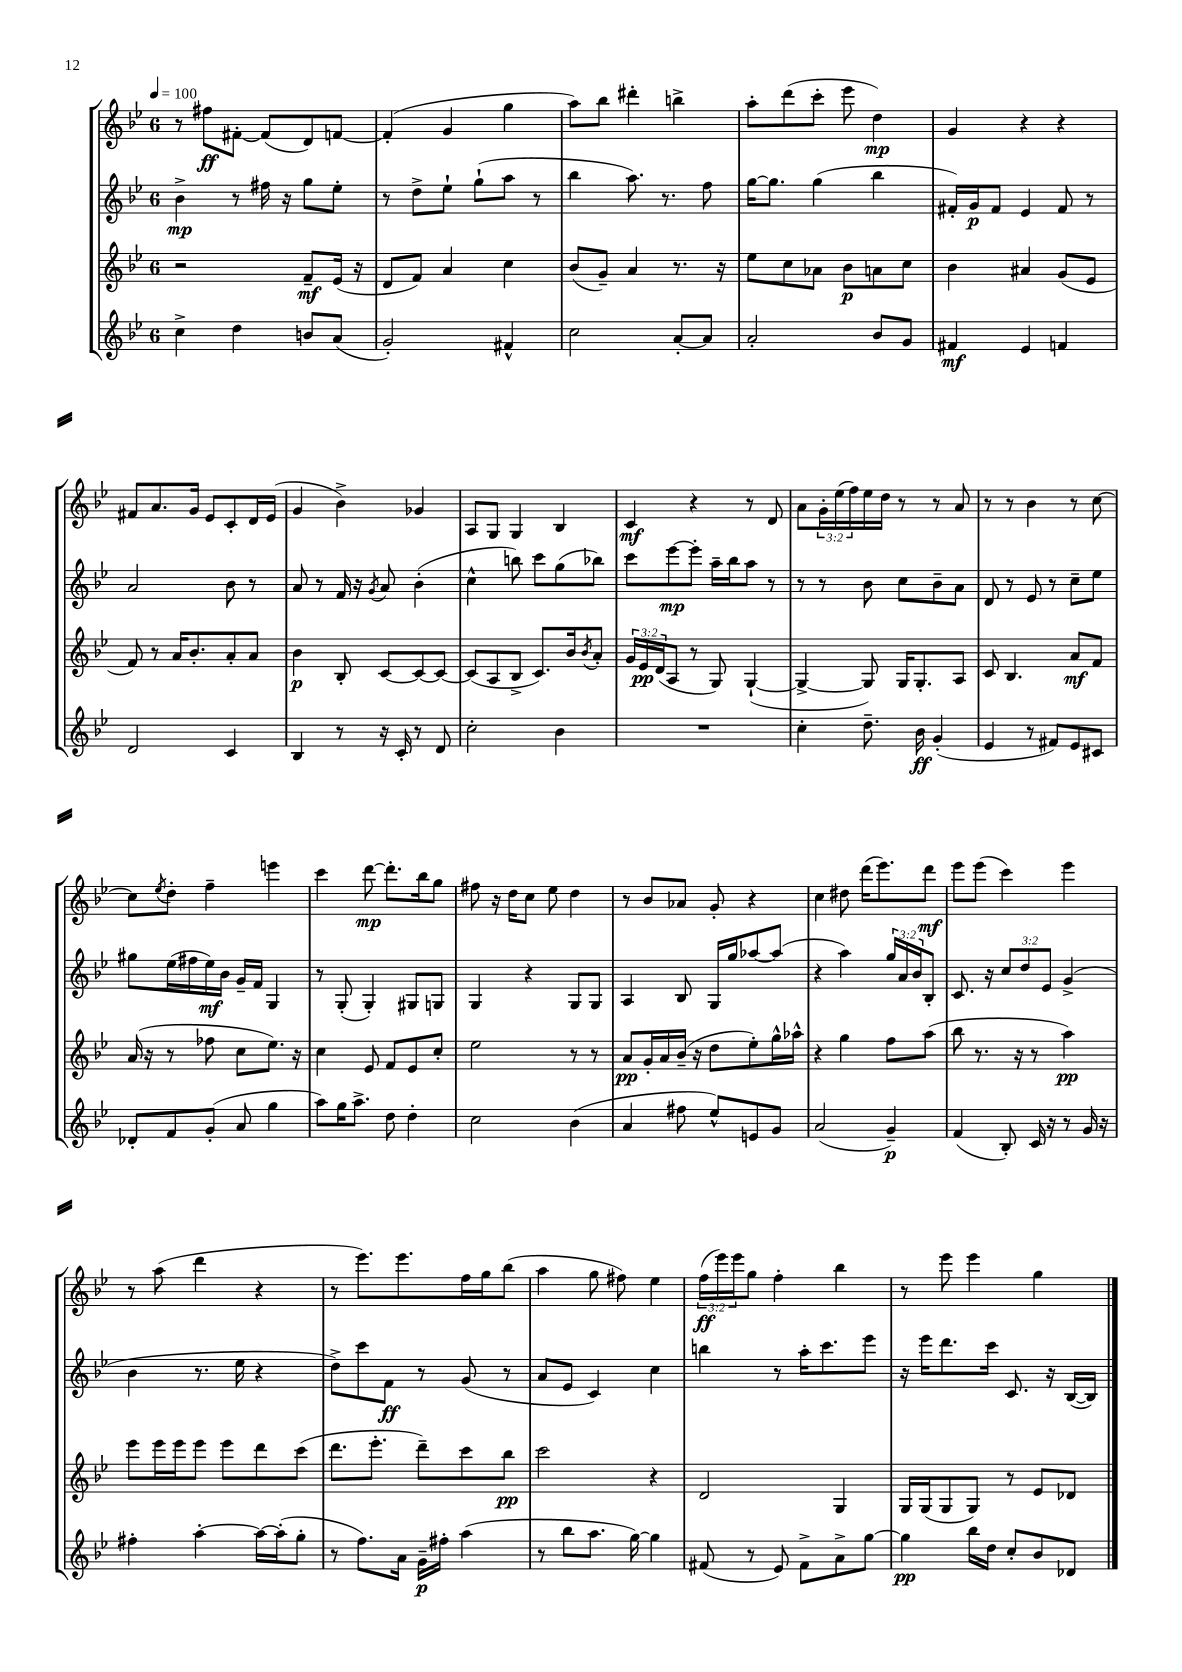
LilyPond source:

<<
\new StaffGroup <<
\new Staff = "s0" {
    \clef treble \key bes \major \once \override Staff.TimeSignature.style = #'single-digit \time 6/8 \override Staff.TupletNumber.text = #tuplet-number::calc-fraction-text \tempo 4 = 100
    r8 fis''8\ff fis'8~-. fis'8( d'8) f'8~ |
    f'4-.( g'4 g''4 |
    a''8) bes''8 dis'''4-. b''4-> |
    a''8-. d'''8( c'''8-. ees'''8 d''4\mp) |
    g'4 r4 r4 |
    fis'8 a'8. g'16 ees'8 c'8-. d'16 ees'16( |
    g'4 bes'4->) ges'4 |
    a8 g8 g4 bes4 |
    c'4\mf r4 r8 d'8 |
    a'8 \tuplet 3/2 { g'16-. ees''16( f''16) } ees''16 d''16 r8 r8 a'8 |
    r8 r8 bes'4 r8 c''8~ |
    c''8 \acciaccatura { ees''8 } d''8-. f''4-- e'''4 |
    c'''4 d'''8~\mp d'''8.-. bes''16 g''8 |
    fis''8 r16 d''16 c''8 ees''8 d''4 |
    r8 bes'8 aes'8 g'8-. r4 |
    c''4 dis''8 d'''16( ees'''8.) d'''8\mf |
    ees'''8 ees'''8( c'''4) ees'''4 |
    r8 a''8( d'''4 r4 |
    r8 ees'''8.) ees'''8. f''16 g''16 bes''8( |
    a''4 g''8 fis''8) ees''4 |
    \tuplet 3/2 { f''16\ff( ees'''16) ees'''16 } g''8 f''4-. bes''4 |
    r8 ees'''8 ees'''4 g''4 \bar "|." |
}
\new Staff = "s1" {
    \clef treble \key bes \major \once \override Staff.TimeSignature.style = #'single-digit \time 6/8 \override Staff.TupletNumber.text = #tuplet-number::calc-fraction-text
    bes'4->\mp r8 fis''16 r16 g''8 ees''8-. |
    r8 d''8-> ees''8-! g''8-!( a''8 r8 |
    bes''4 a''8.) r8. f''8 |
    g''16~ g''8. g''4( bes''4 |
    fis'16-.) g'16\p fis'8 ees'4 fis'8 r8 |
    a'2 bes'8 r8 |
    a'8 r8 f'16 r16 \acciaccatura { g'8 } a'8 bes'4-.( |
    c''4-^ b''8) c'''8 g''8( bes''8) |
    c'''8 ees'''8~\mp ees'''8-. a''16-- bes''16 a''8 r8 |
    r8 r8 bes'8 c''8 bes'8-- a'8 |
    d'8 r8 ees'8 r8 c''8-- ees''8 |
    gis''8 ees''16( fis''16 ees''16\mf) bes'16 g'16-- f'16 g4 |
    r8 g8-.( g4-.) gis8 g8 |
    g4 r4 g8 g8 |
    a4 bes8 g16 g''16 aes''8~ aes''8( |
    r4 a''4) \tuplet 3/2 { g''16 a'16 bes'16 } bes8-. |
    c'8. r16 \tuplet 3/2 { c''8 d''8 ees'8 } g'4->( |
    bes'4 r8. ees''16 r4 |
    d''8->) c'''8 f'8\ff r8 g'8( r8 |
    a'8 ees'8 c'4) c''4 |
    b''4 r8 a''16-. c'''8. ees'''8 |
    r16 ees'''16 d'''8. c'''16 c'8. r16 bes16~( bes16) \bar "|." |
}
\new Staff = "s2" {
    \clef treble \key bes \major \once \override Staff.TimeSignature.style = #'single-digit \time 6/8 \override Staff.TupletNumber.text = #tuplet-number::calc-fraction-text
    r2 f'8--\mf ees'16( r16 |
    d'8 f'8) a'4 c''4 |
    bes'8( g'8--) a'4 r8. r16 |
    ees''8 c''8 aes'8 bes'8\p a'8 c''8 |
    bes'4 ais'4 g'8( ees'8 |
    f'8) r8 a'16 bes'8.-. a'8-. a'8 |
    bes'4\p bes8-. c'8~ c'8~ c'8~ |
    c'8( a8 bes8-> c'8.) bes'16 \acciaccatura { bes'8 } a'8-. |
    \tuplet 3/2 { g'16 ees'16\pp d'16( } a8 r8 g8) g4~-!( |
    g4~-> g8) g16 g8.-. a8 |
    c'8 bes4. a'8\mf f'8 |
    a'16( r16 r8 fes''8 c''8 ees''8.) r16 |
    c''4 ees'8 f'8 ees'8 c''8-. |
    ees''2 r8 r8 |
    a'8\pp g'16-. a'16 bes'16--( r16 d''8 ees''8-.) g''16-^ aes''16-^ |
    r4 g''4 f''8 a''8( |
    bes''8 r8. r16 r8 a''4\pp) |
    ees'''8 ees'''16 ees'''16 ees'''8 ees'''8 d'''8 c'''8( |
    d'''8. ees'''8.-. d'''8--) c'''8 bes''8\pp |
    c'''2 r4 |
    d'2 g4 |
    g16 g16( g8 g8) r8 ees'8 des'8 \bar "|." |
}
\new Staff = "s3" {
    \clef treble \key bes \major \once \override Staff.TimeSignature.style = #'single-digit \time 6/8
    c''4-> d''4 b'8 a'8( |
    g'2-.) fis'4-^ |
    c''2 a'8~-. a'8 |
    a'2-. bes'8 g'8 |
    fis'4\mf ees'4 f'4 |
    d'2 c'4 |
    bes4 r8 r16 c'16-. r8 d'8 |
    c''2-. bes'4 |
    R2. |
    c''4-. d''8.-- bes'16\ff g'4-.( |
    ees'4 r8 fis'8) ees'8 cis'8 |
    des'8-. f'8 g'8-.( a'8 g''4 |
    a''8) g''16 a''8.-> d''8 d''4-. |
    c''2 bes'4( |
    a'4 fis''8 ees''8-^) e'8 g'8 |
    a'2( g'4--\p) |
    f'4( bes8-.) c'16 r16 r8 g'16 r16 |
    fis''4-. a''4~-. a''16~ a''16-.( g''8-. |
    r8 f''8.) a'16 g'16--\p fis''16-. a''4( |
    r8 bes''8 a''8. g''16~) g''4 |
    fis'8( r8 ees'8) fis'8-> a'8-> g''8~ |
    g''4\pp bes''16 d''16 c''8-. bes'8 des'8 \bar "|." |
}
>>
>>
\layout { \context { \Score \remove "Bar_number_engraver" } }
